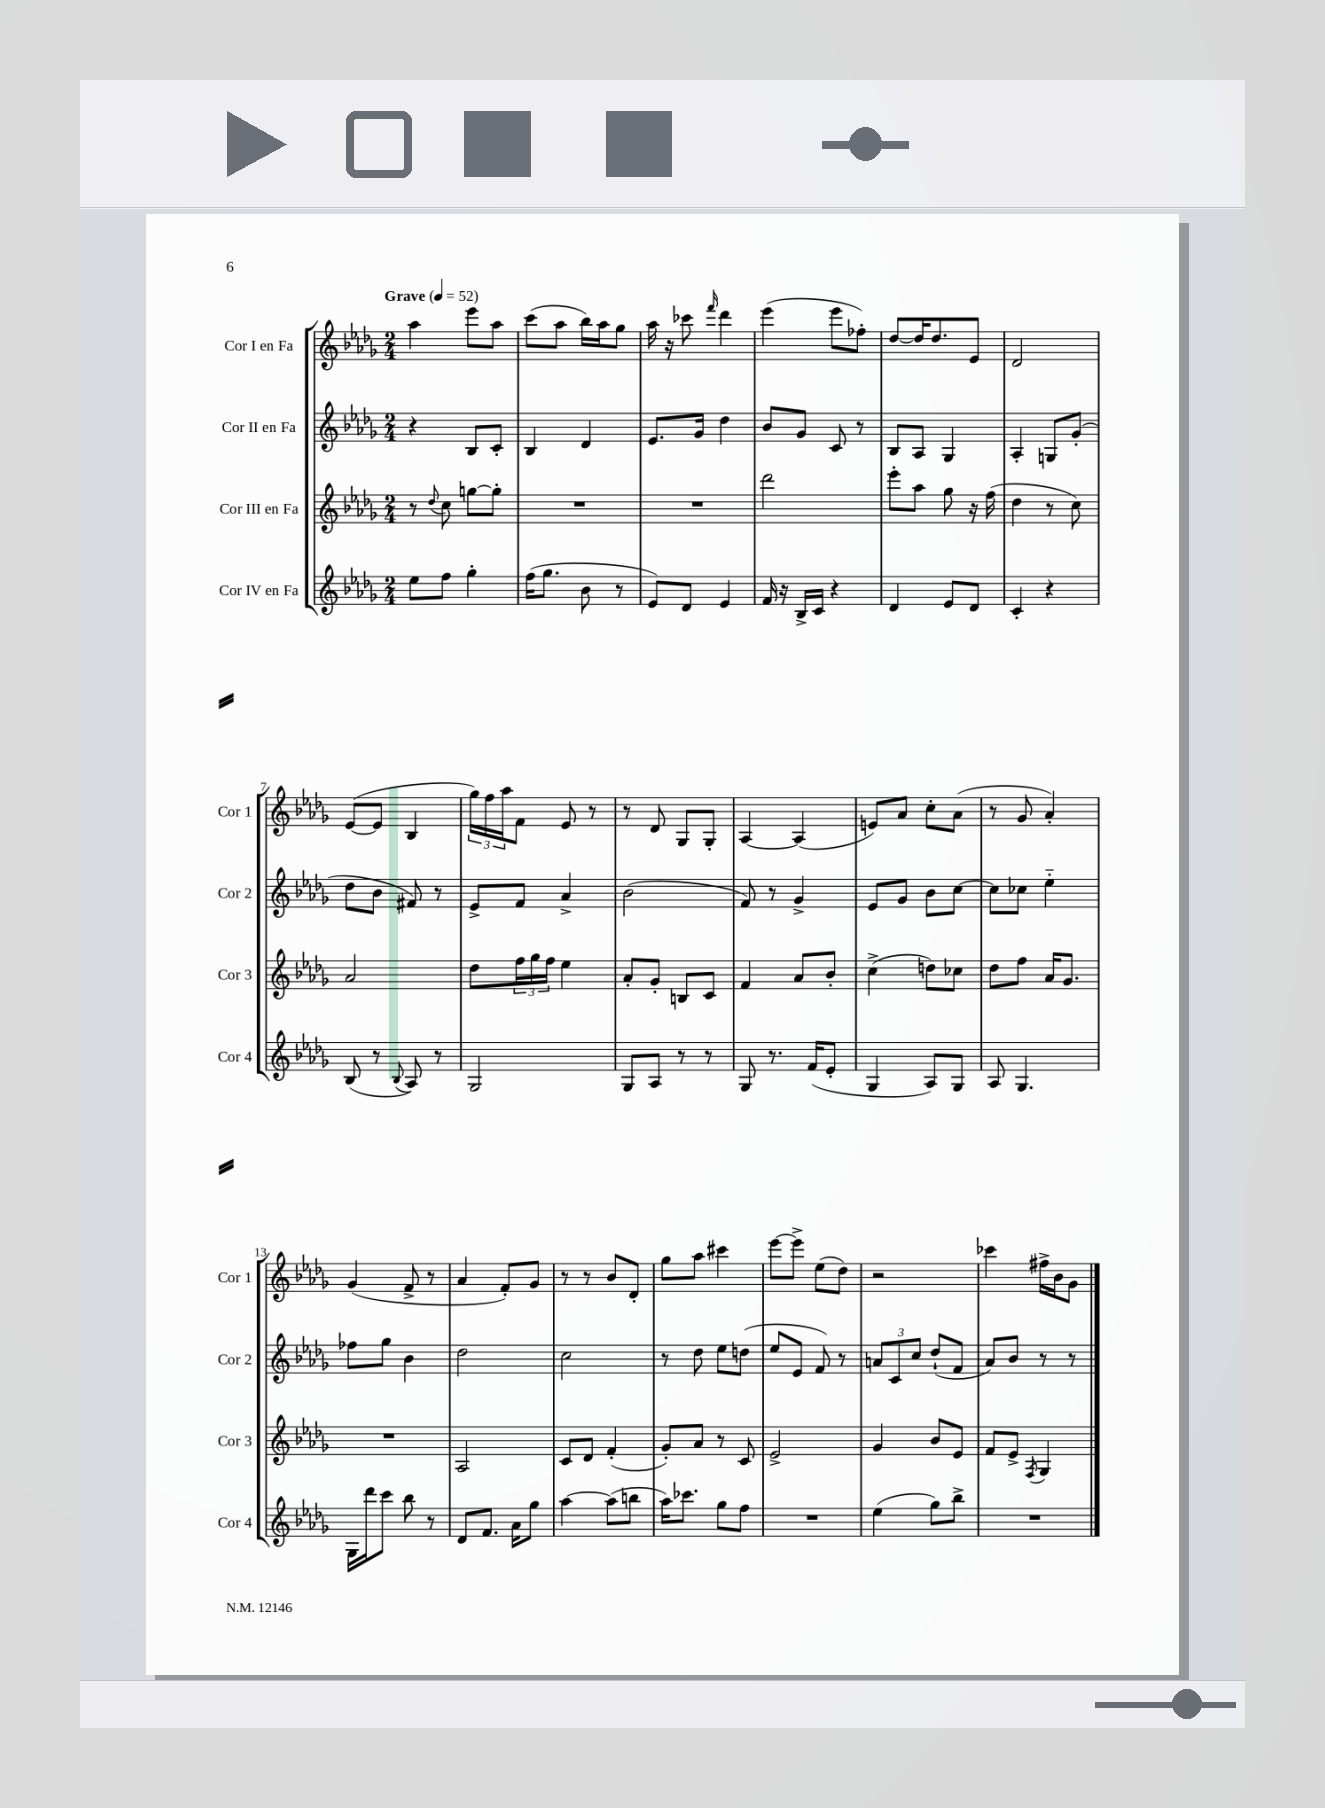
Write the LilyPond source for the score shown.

<<
\new StaffGroup <<
\new Staff = "s0" \with { instrumentName = "Cor I en Fa" shortInstrumentName = "Cor 1" } {
    \clef treble \key des \major \numericTimeSignature \time 2/4 \tempo "Grave" 4 = 52
    aes''4 ees'''8 aes''8 |
    c'''8( aes''8 bes''16) aes''16 ges''8 |
    aes''16 r16 ces'''8 \grace { f'''16 } des'''4 |
    ees'''4( ees'''8 fes''8-.) |
    des''8~ des''16 des''8. ees'8 |
    des'2 |
    ees'8~( ees'8 bes4 |
    \tuplet 3/2 { ges''16) f''16 aes''16 } f'8 ees'8 r8 |
    r8 des'8 ges8 ges8-. |
    aes4~ aes4( |
    e'8) aes'8 c''8-. aes'8( |
    r8 ges'8 aes'4-.) |
    ges'4( f'8-> r8 |
    aes'4 f'8-.) ges'8 |
    r8 r8 bes'8 des'8-. |
    ges''8 aes''8 cis'''4 |
    ees'''8~ ees'''8-> ees''8( des''8) |
    r2 |
    ces'''4 fis''16-> bes'16 ges'8 \bar "|." |
}
\new Staff = "s1" \with { instrumentName = "Cor II en Fa" shortInstrumentName = "Cor 2" } {
    \clef treble \key des \major \numericTimeSignature \time 2/4
    r4 bes8 c'8-. |
    bes4 des'4 |
    ees'8. ges'16 des''4 |
    bes'8 ges'8 c'8 r8 |
    bes8 aes8 ges4 |
    aes4-. g8 ges'8-.( |
    des''8 bes'8 fis'8) r8 |
    ees'8-> f'8 aes'4-> |
    bes'2( |
    f'8) r8 ges'4-> |
    ees'8 ges'8 bes'8 c''8~ |
    c''8 ces''8 ees''4-_ |
    fes''8 ges''8 bes'4 |
    des''2 |
    c''2 |
    r8 des''8 ees''8 d''8( |
    ees''8 ees'8 f'8) r8 |
    \tuplet 3/2 { a'8 c'8 c''8 } des''8-!( f'8 |
    aes'8) bes'8 r8 r8 \bar "|." |
}
\new Staff = "s2" \with { instrumentName = "Cor III en Fa" shortInstrumentName = "Cor 3" } {
    \clef treble \key des \major \numericTimeSignature \time 2/4
    r8 \appoggiatura { des''8 } c''8 g''8~ g''8-. |
    R2 |
    R2 |
    des'''2 |
    ees'''8-. aes''8 ges''8 r16 f''16( |
    des''4 r8 c''8) |
    aes'2 |
    des''8 \tuplet 3/2 { f''16 ges''16 f''16 } ees''4 |
    aes'8-. ges'8-. b8 c'8 |
    f'4 aes'8 bes'8-. |
    c''4->( d''8) ces''8 |
    des''8 f''8 aes'16 ges'8. |
    R2 |
    aes2 |
    c'8 des'8 f'4-.( |
    ges'8-.) aes'8 r8 c'8 |
    ees'2-> |
    ges'4 bes'8 ees'8 |
    f'8 ees'8-> \acciaccatura { f8 } ges4 \bar "|." |
}
\new Staff = "s3" \with { instrumentName = "Cor IV en Fa" shortInstrumentName = "Cor 4" } {
    \clef treble \key des \major \numericTimeSignature \time 2/4
    ees''8 f''8 ges''4-. |
    f''16( ges''8. bes'8 r8 |
    ees'8) des'8 ees'4 |
    f'16 r16 bes16-> c'16 r4 |
    des'4 ees'8 des'8 |
    c'4-. r4 |
    bes8( r8 \appoggiatura { bes8 } aes8) r8 |
    ges2 |
    ges8 aes8 r8 r8 |
    ges8 r8. f'16( ees'8-. |
    ges4 aes8) ges8 |
    aes8 ges4. |
    ges16 des'''16 c'''8 bes''8 r8 |
    des'8 f'8. aes'16 ges''8 |
    aes''4~ aes''8( b''8 |
    aes''16) ces'''8. ges''8 f''8 |
    R2 |
    ees''4( ges''8) bes''8-> |
    R2 \bar "|." |
}
>>
>>
